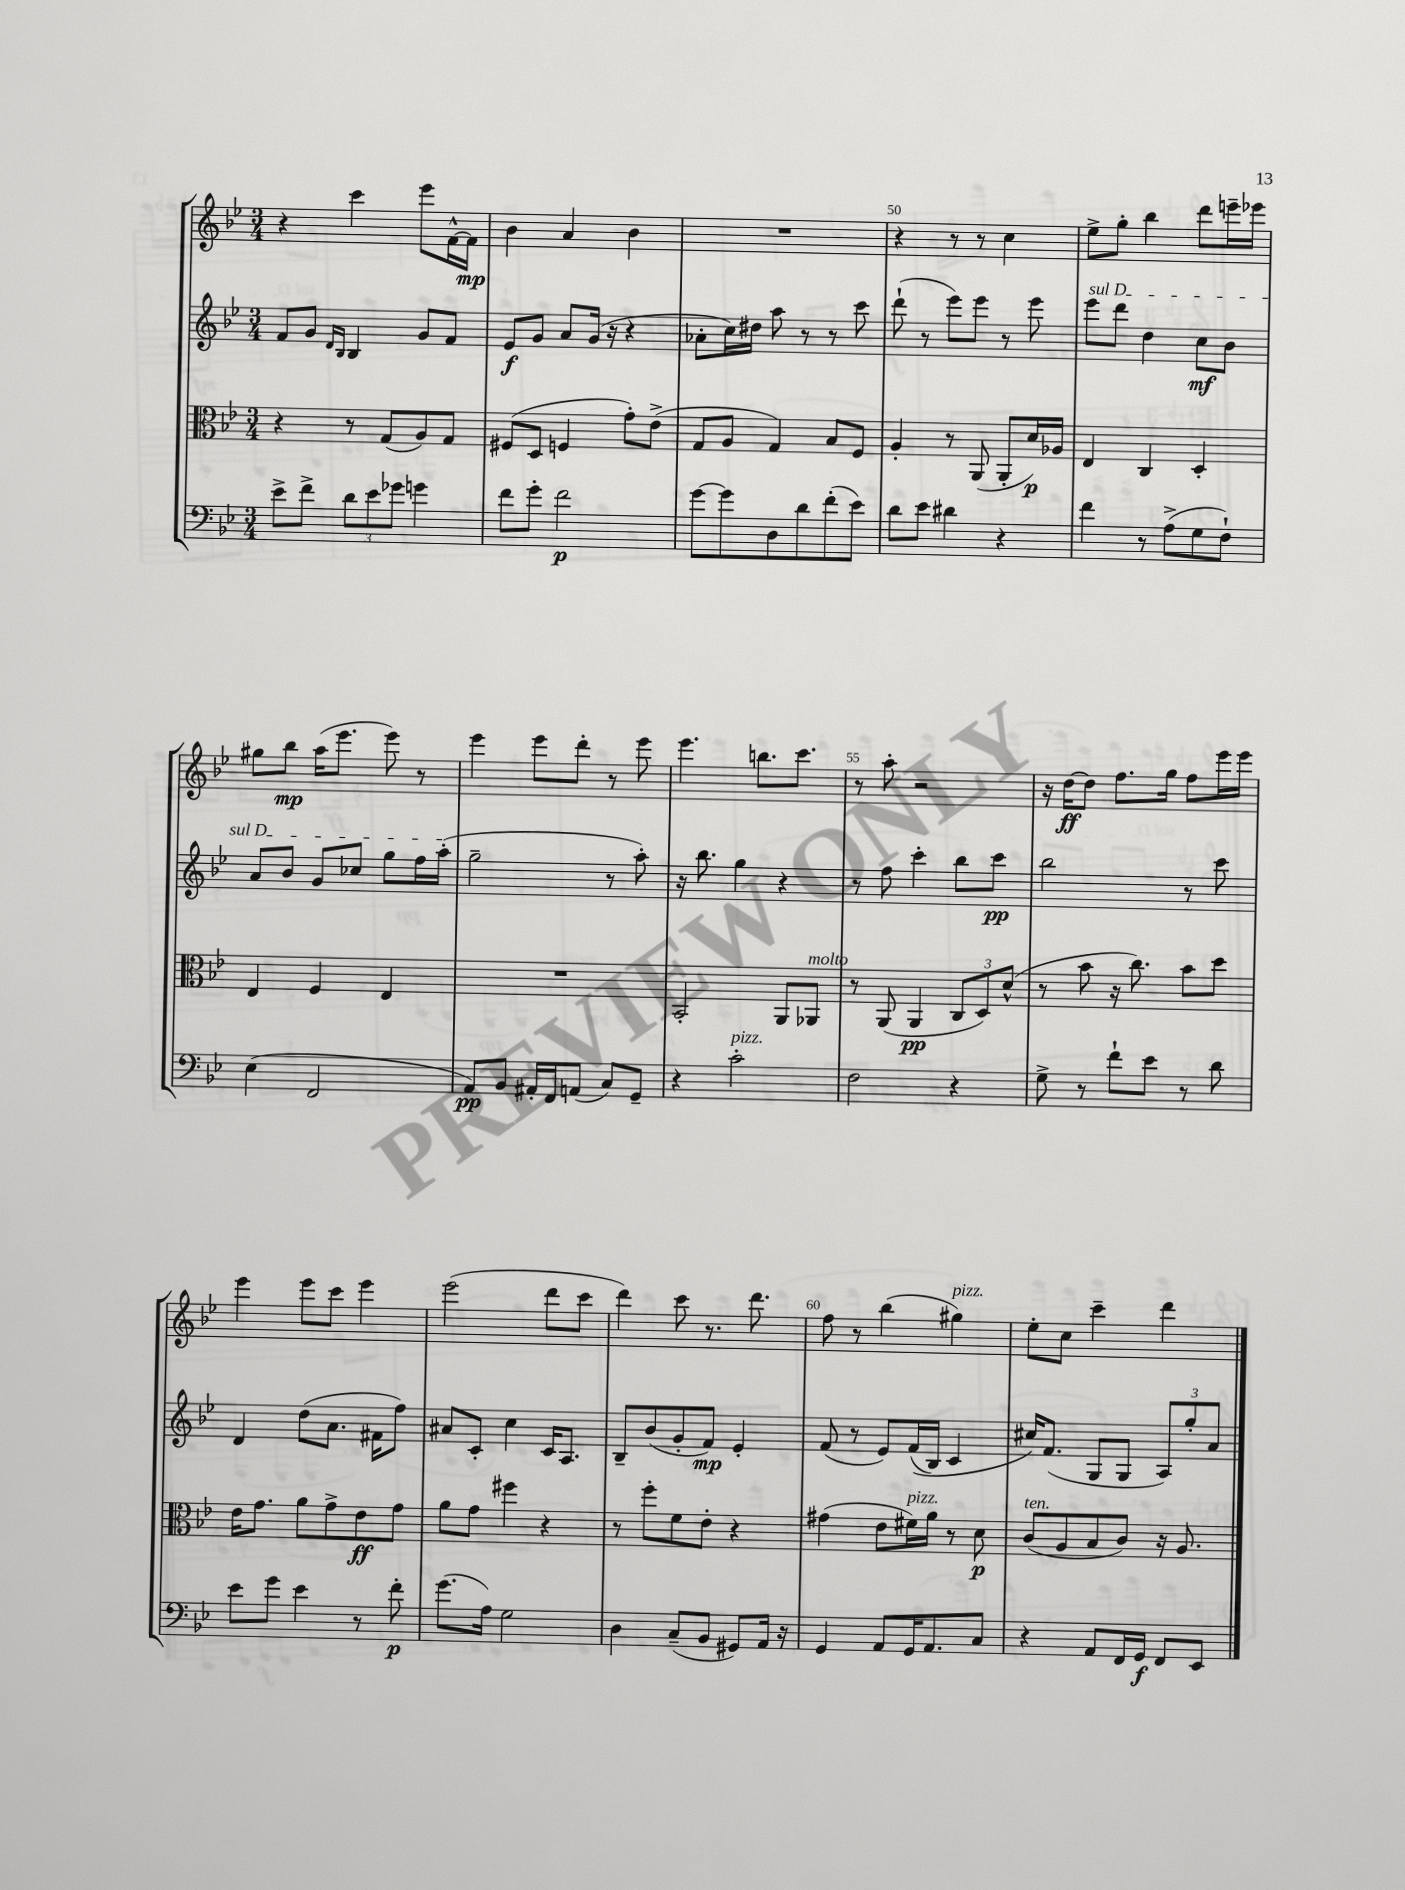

**kern	**kern	**kern	**kern
*staff4	*staff3	*staff2	*staff1
*clefF4	*clefC3	*clefG2	*clefG2
*k[b-e-]	*k[b-e-]	*k[b-e-]	*k[b-e-]
*M3/4	*M3/4	*M3/4	*M3/4
8e-^\L	4r	8f/L	4r
8f^\J	.	8g/J	.
.	.	16qqd/LL	.
.	.	16qqB-/JJ	.
12d\L	8r	4B-/	4ccc\
12e-\	.	.	.
.	(8G/L	.	.
12g-\J	.	.	.
4g\	8A/)	8g/L	8eee-\L
.	8G/J	8f/J	[16f^^\L
.	.	.	16f\]JJ
=	=	=	=
8f\L	(8F#/L	8e-/L	4b-\
8g'\J	8D/J	8g/J	.
2f\	4F/	8a/L	4a/
.	.	(16g/Jk	.
.	.	16r	.
.	8g'\L)	4r	4b-\
.	(8e-^\J	.	.
=	=	=	=
[8g\L	8G/L	8a-'\L	2.r
8g\]	8A/J	16cc\L)	.
.	.	16dd#\JJ	.
8D\	4G/)	8aa\	.
8d\	.	8r	.
(8f'\	8B-/L	8r	.
8e-\J)	8F/J	8ccc\	.
=	=	=	=
8d\L	4A'/	(8ddd`\	4r
8e-\J	.	8r	.
4d#\	8r	8eee-\L)	8r
.	(8AA/	8eee-\J	8r
4r	8AA'/L	8r	4cc\
.	16d/L)	8eee-\	.
.	16A-/JJ	.	.
=	=	=	=
4f\	4E-/	8eee-\L	8ee-^\L
.	.	8ddd\J	8gg'\J
8r	4C/	4dd\	4bb-\
(8A^\L	.	.	.
8G\	4D'/	8cc\L	8ddd\L
8F`\J)	.	8b-\J	16eee~\L
.	.	.	16eee-\JJ
=	=	=	=
(4E-\	4E-/	8a/L	8gg#\L
.	.	8b-/J	8bb-\J
2FF/	4F/	8g/L	(16aa\LK
.	.	.	8.eee-\J
.	.	8cc-/J	.
.	4E-/	8gg\L	8eee-\)
.	.	16ff\L	8r
.	.	(16aa'\JJ	.
=	=	=	=
8AA/L)	2.r	2gg~\	4eee-\
8BB-/J	.	.	.
16AA#'/LL	.	.	8eee-\L
16FF/J	.	.	.
(8AA/J	.	.	8ddd'\J
8C/L)	.	8r	8r
8GG~/J	.	8aa'\)	8eee-\
=	=	=	=
4r	2BB-'/	16r	4.eee-\
.	.	8.bb-\	.
2c'\	.	4gg\	.
.	.	.	8.bb\L
.	8AA/L	4r	.
.	.	.	8.ccc\J
.	8AA-/J	.	.
=	=	=	=
2F\	8r	8r	8r
.	(8AA/	8ff\	8aa'\
.	4AA/	4ccc'\	2r
4r	12C/L	8bb-\L	.
.	12D/)	.	.
.	.	8ccc\J	.
.	(12d^^/J	.	.
=	=	=	=
8G^\	8r	2bb-\	16r
.	.	.	[16dd\LK
8r	8b-\	.	8dd\]J
8f`\L	16r	.	8.ff\L
.	8.cc\)	.	.
8e-\J	.	.	.
.	.	.	16gg\Jk
8r	8b-\L	8r	8ff\L
8d\	8dd\J	8ccc\	16eee-\L
.	.	.	16eee-\JJ
=	=	=	=
8e-\L	16e-\LK	4d/	4eee-\
.	8.g\J	.	.
8g\J	.	.	.
4e-\	8a\L	(8dd\L	8eee-\L
.	8g^\	8.a\J	8ccc\J
8r	8e-\	.	4eee-\
.	.	16f#\LK	.
8f'\	8g\J	8ff\J)	.
=	=	=	=
(8.g\L	8a\L	8a#/L	(2eee-\
.	8g\J	8c'/J	.
16A\Jk)	.	.	.
2G\	4ff#\	4cc\	.
.	4r	16c/LK	8ddd\L
.	.	8.A/J	.
.	.	.	8ccc\J
=	=	=	=
4D\	8r	8B-~/L	4ddd\)
.	8ff'\L	(8b-/	.
(8C~/L	8f\	8g'/	8ccc\
8BB-/J	8e-'\J	8f/J)	8.r
8GG#/L)	4r	4e-'/	.
.	.	.	8.ddd\
16AA/Jk	.	.	.
16r	.	.	.
=	=	=	=
4GG/	(4g#\	(8f/	8ff\
.	.	8r	8r
8AA/L	8e-\L	8e-/L)	(4bb-\
16GG/K	16f#\L)	&((16f/L	.
8.AA/	16a\JJ	16B-/JJ)	.
.	8r	4c/	4gg#\)
8C/J	8d\	.	.
=	=	=	=
4r	(8c/L	16cc#/LK&)	8ee-'\L
.	.	(8.f/J	.
.	8A/	.	8cc\J
8AA/L	8B-/	8G/L	4ccc~\
16FF/L	8c/J)	8G/J	.
16GG/JJ	.	.	.
8FF/L	16r	12A/L)	4ddd\
.	8.A/	.	.
.	.	12gg'/	.
8EE-/J	.	.	.
.	.	12a/J	.
==	==	==	==
*-	*-	*-	*-
